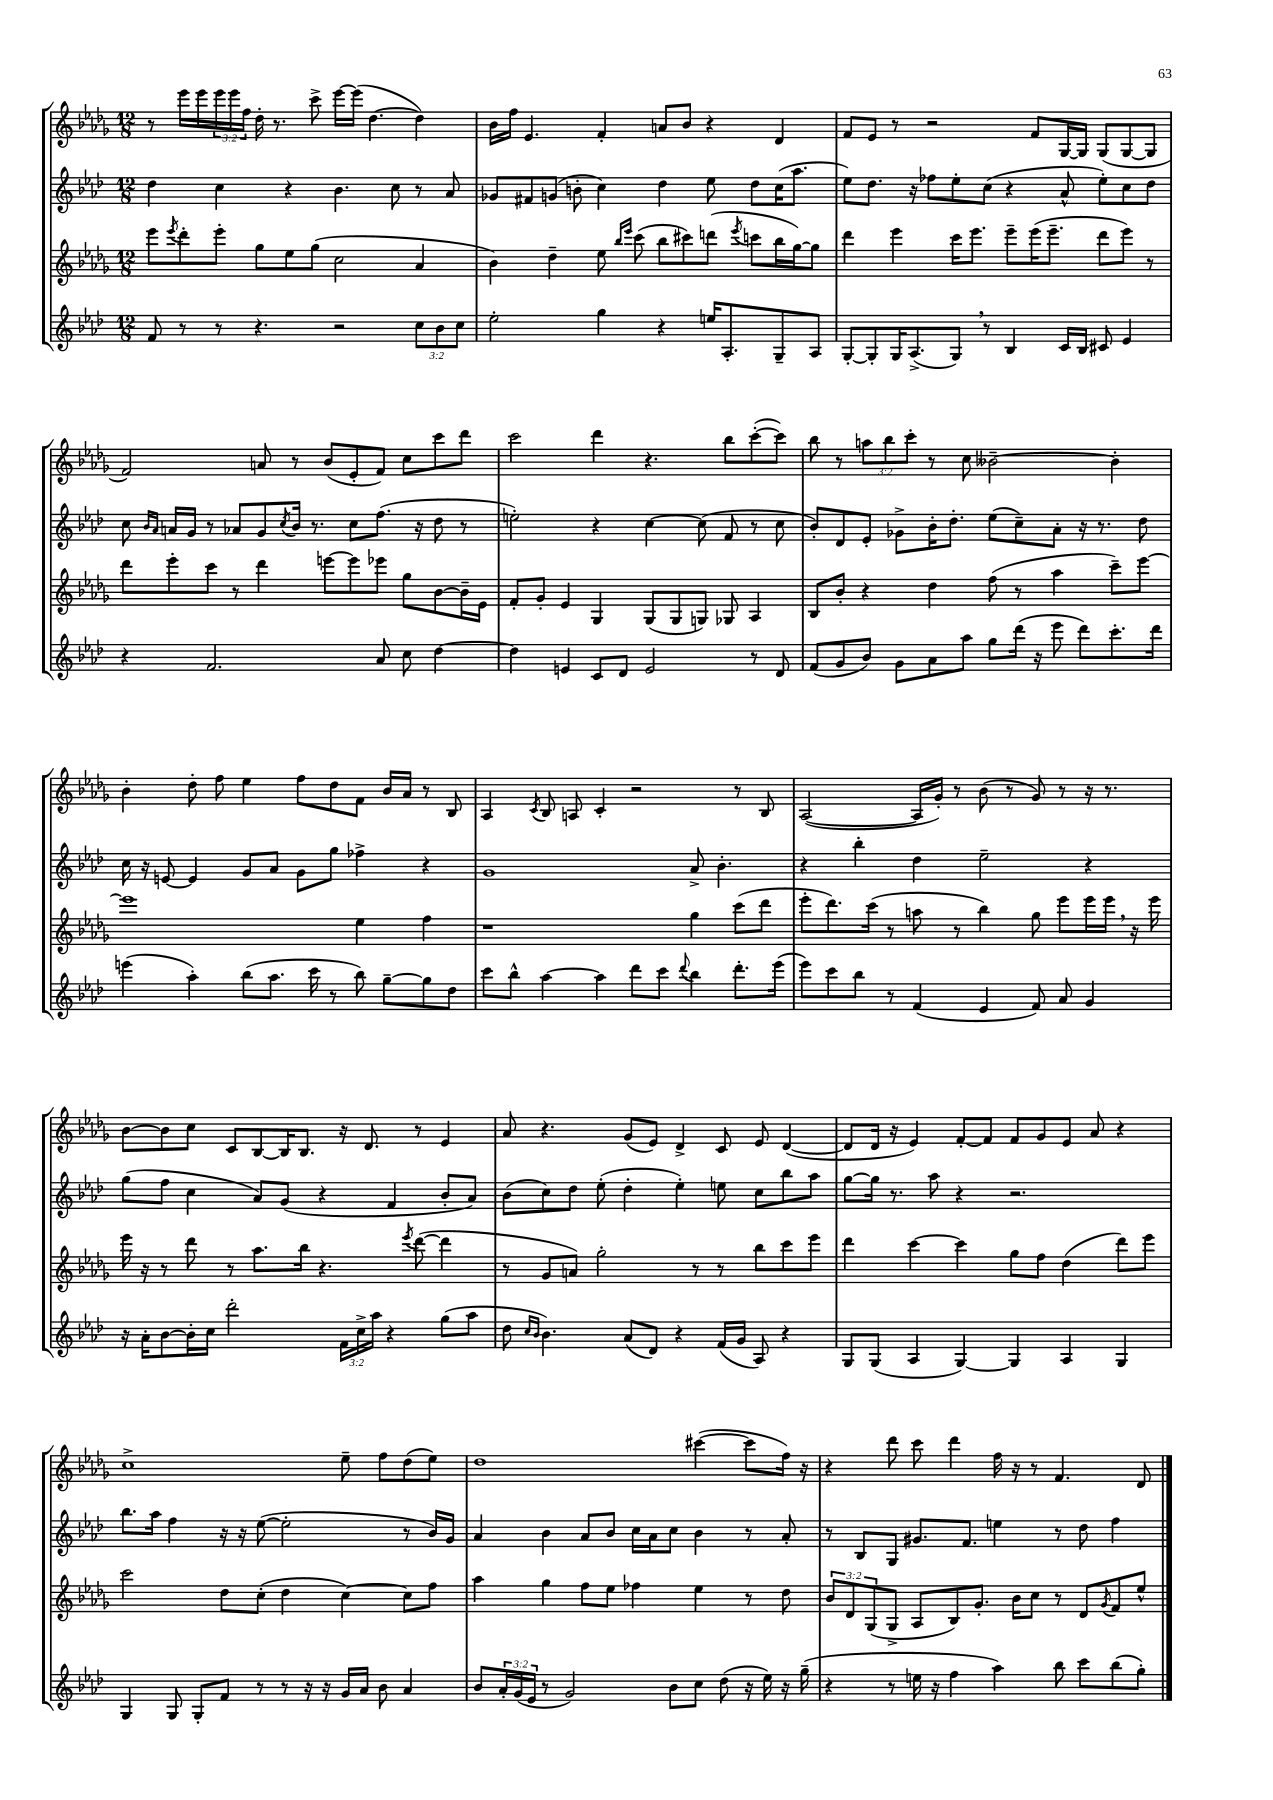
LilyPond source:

<<
\new StaffGroup <<
\new Staff = "s0" {
    \clef treble \key des \major \numericTimeSignature \time 12/8 \override Staff.TupletNumber.text = #tuplet-number::calc-fraction-text
    r8 ees'''16 ees'''16 \tuplet 3/2 { ees'''16 ees'''16 f''16 } des''16-. r8. c'''8-> ees'''16~ ees'''16( des''4.~ des''4) |
    bes'16 f''16 ees'4. f'4-. a'8 bes'8 r4 des'4 |
    f'8 ees'8 r8 r2 f'8 ges16~ ges16 ges8( ges8~ ges8 |
    f'2) a'8 r8 bes'8( ees'8-. f'8) c''8 c'''8 des'''8 |
    c'''2 des'''4 r4. bes''8 c'''8~-.( c'''8) |
    bes''8 r8 \tuplet 3/2 { a''8 bes''8 c'''8-. } r8 c''8 beses'2~-- beses'4-. |
    bes'4-. des''8-. f''8 ees''4 f''8 des''8 f'8 bes'16 aes'16 r8 bes8 |
    aes4 \acciaccatura { c'8 } bes8 a8 c'4-. r2 r8 bes8 |
    aes2~( aes16 ges'16-.) r8 bes'8( r8 ges'8) r8 r16 r8. |
    bes'8~ bes'8 c''8 c'8 bes8~ bes16 bes8. r16 des'8. r8 ees'4 |
    aes'8 r4. ges'8( ees'8) des'4-> c'8 ees'8 des'4~( |
    des'8 des'16 r16 ees'4) f'8~-. f'8 f'8 ges'8 ees'8 aes'8 r4 |
    c''1-> ees''8-- f''8 des''8( ees''8) |
    des''1 cis'''4~( cis'''8 f''16) r16 |
    r4 des'''8 c'''8 des'''4 f''16 r16 r8 f'4. des'8 \bar "|." |
}
\new Staff = "s1" {
    \clef treble \key aes \major \numericTimeSignature \time 12/8
    des''4 c''4 r4 bes'4. c''8 r8 aes'8 |
    ges'8 fis'8 g'8( b'8-. c''4) des''4 ees''8 des''8 c''16( aes''8. |
    ees''8) des''8. r16 fes''8 ees''8-. c''8( r4 aes'8-^ ees''8-.) c''8 des''8 |
    c''8 \grace { bes'16 aes'16 } a'16 g'16 r8 aes'8 g'8 \acciaccatura { c''8 } bes'16 r8. c''8 f''8.( r16 des''8 r8 |
    e''2-.) r4 c''4~ c''8( f'8 r8 c''8 |
    bes'8-.) des'8 ees'8-. ges'8-> bes'16-. des''8.-. ees''8( c''8--) aes'8-. r16 r8. des''8 |
    c''16 r16 e'8~ e'4 g'8 aes'8 g'8 g''8 fes''4-> r4 |
    g'1 aes'8-> bes'4.-. |
    r4 bes''4-. des''4 ees''2-- r4 |
    g''8( f''8 c''4 aes'8) g'8( r4 f'4 bes'8-. aes'8) |
    bes'8( c''8) des''8 ees''8-.( des''4-. ees''4-.) e''8 c''8 bes''8 aes''8 |
    g''8~ g''16 r8. aes''8 r4 r2. |
    bes''8. aes''16 f''4 r16 r16 ees''8~( ees''2-. r8 bes'16) g'16 |
    aes'4 bes'4 aes'8 bes'8 c''16 aes'16 c''8 bes'4 r8 aes'8-. |
    r8 bes8 g8 gis'8. f'8. e''4 r8 des''8 f''4 \bar "|." |
}
\new Staff = "s2" {
    \clef treble \key des \major \numericTimeSignature \time 12/8 \override Staff.TupletNumber.text = #tuplet-number::calc-fraction-text
    ees'''8 \acciaccatura { ees'''8 } des'''8-. ees'''8-. ges''8 ees''8 ges''8( c''2 aes'4 |
    bes'4) des''4-- ees''8 \grace { bes''16 ees'''16 } c'''8( bes''8 cis'''8) d'''8( \acciaccatura { ees'''8 } c'''8 bes''16 ges''16~) ges''8 |
    des'''4 ees'''4 c'''16 ees'''8. ees'''8-- ees'''16( ees'''8.-- des'''8 ees'''8) r8 |
    des'''8 ees'''8-. c'''8 r8 des'''4 e'''8~ e'''8 ees'''8 ges''8 bes'8~ bes'16-- ees'16 |
    f'8-. ges'8-. ees'4 ges4 ges8( ges8 g8) ges8 aes4 |
    bes8 bes'8-. r4 des''4 f''8( r8 aes''4 c'''8--) ees'''8~ |
    ees'''1 ees''4 f''4 |
    r1 ges''4 c'''8( des'''8 |
    ees'''8-. des'''8.) c'''16( r8 a''8 r8 bes''4) ges''8 ees'''8 ees'''16 ees'''16 \breathe r16 ees'''16 |
    ees'''16 r16 r8 des'''8 r8 aes''8. bes''16 r4. \acciaccatura { ees'''8 } des'''8~( des'''4 |
    r8 ges'8 a'8) ges''2-. r8 r8 bes''8 c'''8 ees'''8 |
    des'''4 c'''4~ c'''4 ges''8 f''8 des''4( des'''8) ees'''8 |
    c'''2 des''8 c''8-.( des''4 c''4~) c''8 f''8 |
    aes''4 ges''4 f''8 ees''8 fes''4 ees''4 r8 des''8 |
    \tuplet 3/2 { bes'8 des'8 ges8( } ges8-> aes8 bes8) ges'8.-. bes'16 c''8 r8 des'8 \acciaccatura { ges'8 } f'8 ees''8-^ \bar "|." |
}
\new Staff = "s3" {
    \clef treble \key aes \major \numericTimeSignature \time 12/8 \override Staff.TupletNumber.text = #tuplet-number::calc-fraction-text
    f'8 r8 r8 r4. r2 \tuplet 3/2 { c''8 bes'8 c''8 } |
    ees''2-. g''4 r4 e''16 aes8.-. g8-- aes8 |
    g8~-. g8-. g16 aes8.->( g8) \breathe r8 bes4 c'16 bes16 cis'8 ees'4 |
    r4 f'2. aes'8 c''8 des''4~ |
    des''4 e'4 c'8 des'8 e'2 r8 des'8 |
    f'8( g'8 bes'8) g'8 aes'8 aes''8 g''8 des'''16( r16 ees'''8 des'''8) c'''8.-. des'''16 |
    e'''4( aes''4-.) bes''8( aes''8. c'''16 r8 bes''8) g''8~-- g''8 des''8 |
    c'''8 bes''8-^ aes''4~ aes''4 des'''8 c'''8 \appoggiatura { des'''8 } bes''4 des'''8.-. ees'''16( |
    ees'''8) c'''8 bes''8 r8 f'4( ees'4 f'8) aes'8 g'4 |
    r16 aes'16-. bes'8~ bes'16-. c''16 des'''2-. \tuplet 3/2 { f'16 c''16-> aes''16 } r4 g''8( aes''8 |
    des''8 \grace { c''16 bes'16 } bes'4.) aes'8( des'8) r4 f'16( g'16 aes8) r4 |
    g8 g8( aes4 g4~) g4 aes4 g4 |
    g4 g8 g8-. f'8 r8 r8 r16 r16 g'16 aes'16 bes'8 aes'4 |
    bes'8 \tuplet 3/2 { aes'16-. g'16( ees'16 } r8 g'2) bes'8 c''8 des''8( r16 ees''16) r16 g''16--( |
    r4 r8 e''16 r16 f''4 aes''4) bes''8 c'''8 bes''8( g''8-.) \bar "|." |
}
>>
>>
\layout { \context { \Score \remove "Bar_number_engraver" } }
